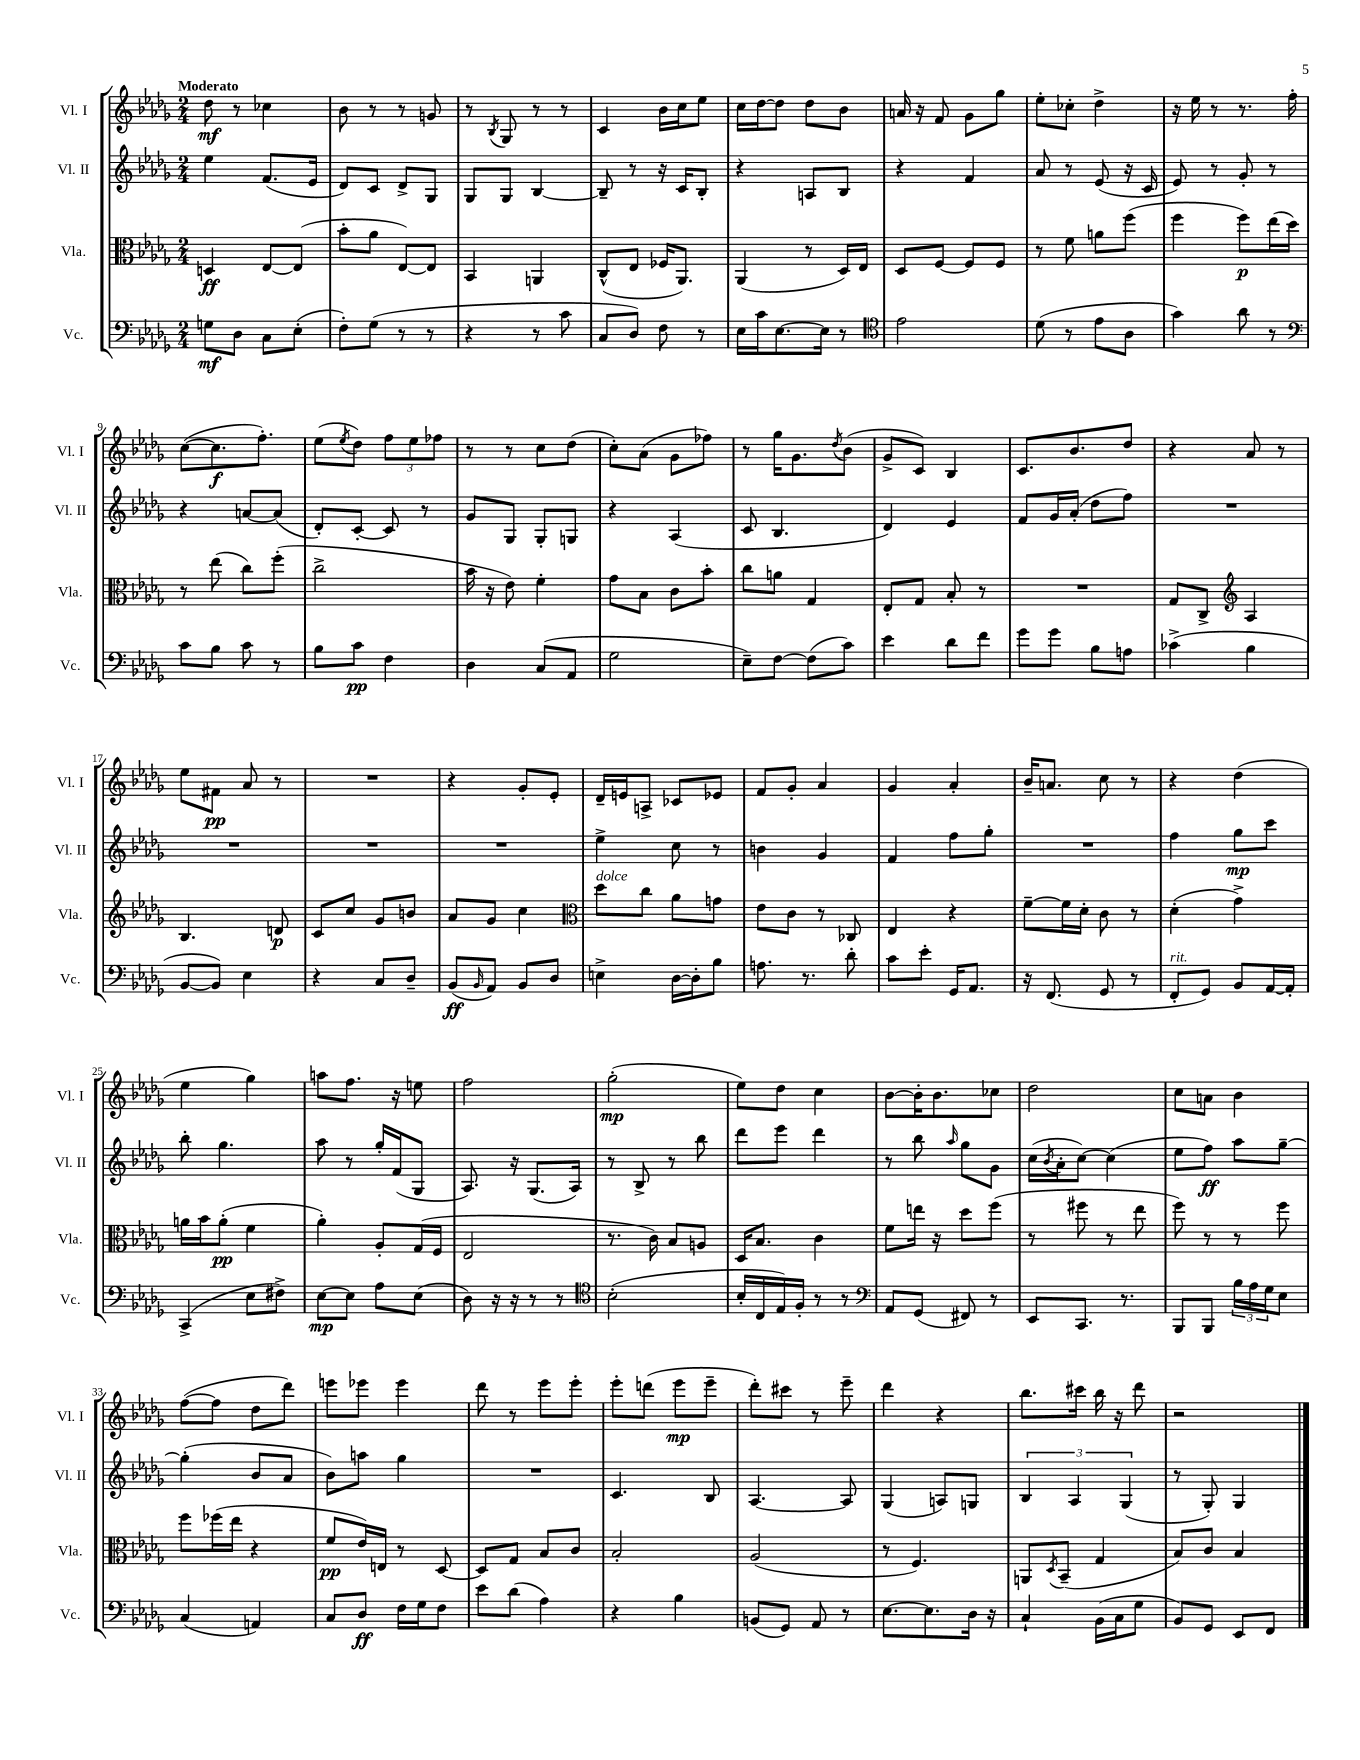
<<
\new StaffGroup <<
\new Staff = "s0" \with { instrumentName = "Vl. I" shortInstrumentName = "Vl. I" } {
    \clef treble \key des \major \numericTimeSignature \time 2/4 \tempo "Moderato"
    des''8\mf r8 ces''4 |
    bes'8 r8 r8 g'8 |
    r8 \acciaccatura { bes8 } ges8 r8 r8 |
    c'4 bes'16 c''16 ees''8 |
    c''16 des''16~ des''8 des''8 bes'8 |
    a'16 r16 f'8 ges'8 ges''8 |
    ees''8-. ces''8-. des''4-> |
    r16 ees''16 r8 r8. f''16-. |
    c''8~( c''8.\f f''8.-.) |
    ees''8( \acciaccatura { ees''8 } des''8) \tuplet 3/2 { f''8 ees''8 fes''8 } |
    r8 r8 c''8 des''8( |
    c''8-.) aes'8( ges'8 fes''8) |
    r8 ges''16 ges'8. \acciaccatura { des''8 } bes'8( |
    ges'8-> c'8) bes4 |
    c'8. bes'8. des''8 |
    r4 aes'8 r8 |
    ees''8 fis'8\pp aes'8 r8 |
    R2 |
    r4 ges'8-. ees'8-. |
    des'16-- e'16 a8-> ces'8 ees'8 |
    f'8 ges'8-. aes'4 |
    ges'4 aes'4-. |
    bes'16-- a'8. c''8 r8 |
    r4 des''4( |
    ees''4 ges''4) |
    a''8 f''8. r16 e''8 |
    f''2 |
    ges''2-.\mp( |
    ees''8) des''8 c''4 |
    bes'8~ bes'16-. bes'8. ces''8 |
    des''2 |
    c''8 a'8 bes'4 |
    f''8~( f''8 des''8 des'''8) |
    e'''8 ees'''8 ees'''4 |
    des'''8 r8 ees'''8 ees'''8-. |
    ees'''8-. d'''8( ees'''8\mp ees'''8-- |
    des'''8-.) cis'''8 r8 ees'''8-- |
    des'''4 r4 |
    bes''8. cis'''16 bes''16 r16 des'''8 |
    r2 \bar "|." |
}
\new Staff = "s1" \with { instrumentName = "Vl. II" shortInstrumentName = "Vl. II" } {
    \clef treble \key des \major \numericTimeSignature \time 2/4
    ees''4 f'8.( ees'16 |
    des'8) c'8 des'8-> ges8 |
    ges8 ges8 bes4~ |
    bes8-- r8 r16 c'16 bes8-. |
    r4 a8 bes8 |
    r4 f'4 |
    aes'8 r8 ees'8( r16 c'16 |
    ees'8) r8 ges'8-. r8 |
    r4 a'8~ a'8( |
    des'8-.) c'8~-. c'8 r8 |
    ges'8 ges8 ges8-. g8 |
    r4 aes4( |
    c'8 bes4. |
    des'4) ees'4 |
    f'8 ges'16 aes'16-.( des''8 f''8) |
    R2 |
    R2 |
    R2 |
    R2 |
    ees''4-> c''8 r8 |
    b'4 ges'4 |
    f'4 f''8 ges''8-. |
    R2 |
    f''4 ges''8\mp c'''8 |
    bes''8-. ges''4. |
    aes''8 r8 ges''16-. f'16( ges8 |
    aes8.) r16 ges8.( aes16) |
    r8 bes8-> r8 bes''8 |
    des'''8 ees'''8 des'''4 |
    r8 bes''8 \grace { aes''16 } ges''8 ges'8 |
    c''16( \acciaccatura { bes'8 } aes'16-. c''8~) c''4( |
    ees''8 f''8\ff) aes''8 ges''8~-- |
    ges''4-.( bes'8 aes'8 |
    bes'8) a''8 ges''4 |
    R2 |
    c'4. bes8 |
    aes4.~ aes8 |
    ges4( a8) g8 |
    \tuplet 3/2 { bes4 aes4 ges4( } |
    r8 ges8-.) ges4 \bar "|." |
}
\new Staff = "s2" \with { instrumentName = "Vla." shortInstrumentName = "Vla." } {
    \clef alto \key des \major \numericTimeSignature \time 2/4
    d4\ff ees8~ ees8( |
    bes'8-. aes'8 ees8~) ees8 |
    bes,4 a,4 |
    c8-^( ees8 fes16 aes,8.) |
    aes,4( r8 des16) ees16 |
    des8 f8~ f8 f8 |
    r8 f'8 a'8 f''8( |
    f''4 f''8\p) ees''16( des''16) |
    r8 ees''8( c''8) f''8-.( |
    c''2-> |
    bes'16 r16 ees'8) f'4-. |
    ges'8 bes8 c'8 bes'8-. |
    c''8 a'8 ges4 |
    ees8-. ges8 bes8-. r8 |
    R2 |
    ges8 c8-> \clef treble aes4 |
    bes4. d'8\p |
    c'8 c''8 ges'8 b'8 |
    aes'8 ges'8 c''4 |
    \clef alto des''8^\markup { \italic "dolce" } c''8 aes'8 g'8 |
    ees'8 c'8 r8 ces8 |
    ees4 r4 |
    f'8~-- f'16 des'16-. c'8 r8 |
    des'4-.( ges'4->) |
    a'16 bes'16 a'8-.\pp( f'4 |
    aes'4-.) aes8-. ges16( f16 |
    ees2 |
    r8. c'16) bes8 a8 |
    des16 bes8. c'4 |
    f'8 e''16 r16 des''8 f''8( |
    r8 fis''8 r8 ees''8 |
    f''8) r8 r8 f''8 |
    f''8 fes''16( ees''16 r4 |
    f'8\pp ees'16) e16 r8 des8~ |
    des8 ges8 bes8 c'8 |
    bes2-. |
    aes2( |
    r8 f4.) |
    a,8 \acciaccatura { des8 } bes,8--( ges4 |
    bes8) c'8 bes4 \bar "|." |
}
\new Staff = "s3" \with { instrumentName = "Vc." shortInstrumentName = "Vc." } {
    \clef bass \key des \major \numericTimeSignature \time 2/4
    g8\mf des8 c8 ees8-.( |
    f8-.) ges8( r8 r8 |
    r4 r8 c'8 |
    c8 des8) f8 r8 |
    ees16 c'16 ees8.~ ees16 r8 |
    \clef tenor ees'2 |
    des'8( r8 ees'8 aes8 |
    ges'4) aes'8 r8 |
    \clef bass c'8 bes8 c'8 r8 |
    bes8 c'8\pp f4 |
    des4 c8( aes,8 |
    ges2 |
    ees8--) f8~ f8( c'8) |
    ees'4 des'8 f'8 |
    ges'8 ges'8 bes8 a8 |
    ces'4->( bes4 |
    bes,8~ bes,8) ees4 |
    r4 c8 des8-- |
    bes,8\ff( \grace { bes,16 } aes,8) bes,8 des8 |
    e4-> des16~ des16-. bes8 |
    a8. r8. des'8-. |
    c'8 ees'8-. ges,16 aes,8. |
    r16 f,8.( ges,8 r8 |
    f,8-.^\markup { \italic "rit." } ges,8) bes,8 aes,16~ aes,16-. |
    c,4->( ees8 fis8->) |
    ees8~\mp ees8 aes8 ees8( |
    des8) r16 r16 r8 r8 |
    \clef tenor bes2-.( |
    bes16-. c16 ees16) f16-. r8 r8 |
    \clef bass aes,8 ges,8( fis,8) r8 |
    ees,8 c,8. r8. |
    bes,,8 bes,,8 \tuplet 3/2 { bes16 aes16 ges16 } ees8 |
    c4( a,4) |
    c8 des8\ff f16 ges16 f8 |
    ees'8 des'8( aes4) |
    r4 bes4 |
    b,8( ges,8) aes,8 r8 |
    ees8.~ ees8. des16 r16 |
    c4-! bes,16( c16 ges8 |
    bes,8) ges,8 ees,8 f,8 \bar "|." |
}
>>
>>
